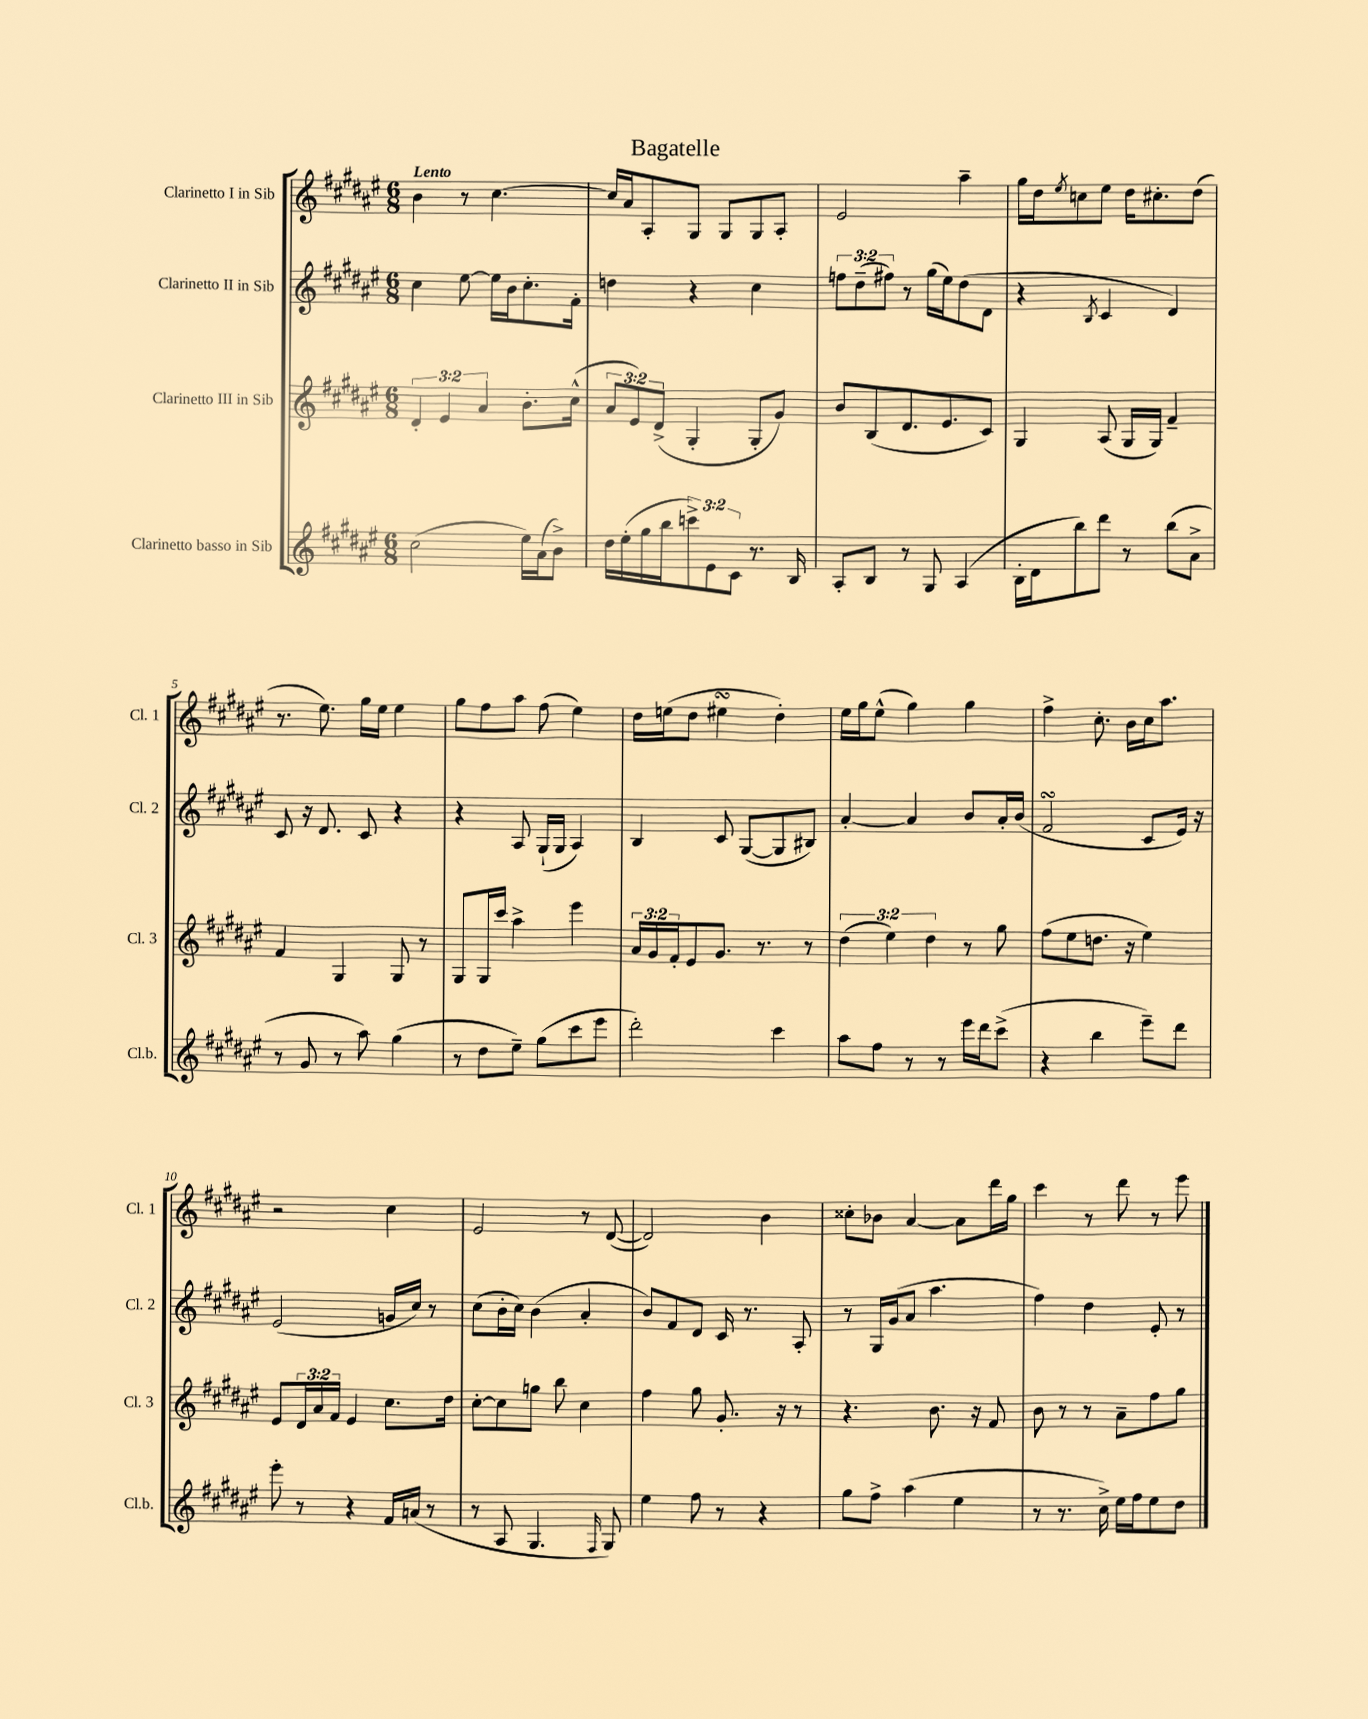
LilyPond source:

\header { title = "Bagatelle" }
<<
\new StaffGroup <<
\new Staff = "s0" \with { instrumentName = "Clarinetto I in Sib" shortInstrumentName = "Cl. 1" } {
    \clef treble \key fis \major \numericTimeSignature \time 6/8 \tempo "Lento"
    b'4 r8 cis''4.~ |
    cis''16 ais'16 ais8-. gis8 gis8 gis8 ais8-. |
    eis'2 ais''4-- |
    gis''16 dis''16 \acciaccatura { eis''8 } c''8 eis''8 dis''16 cis''8.-. dis''8( |
    r8. eis''8.) gis''16 eis''16 eis''4 |
    gis''8 fis''8 ais''8 fis''8( eis''4) |
    dis''16 e''16( dis''8 eis''4\turn dis''4-.) |
    eis''16 gis''16 eis''8-^( gis''4) gis''4 |
    fis''4-> cis''8.-. b'16 cis''16 ais''8. |
    r2 cis''4 |
    eis'2 r8 dis'8~( |
    dis'2) b'4 |
    cisis''8-. bes'8 ais'4~ ais'8 dis'''16 gis''16 |
    cis'''4 r8 dis'''8 r8 eis'''8 \bar "|." |
}
\new Staff = "s1" \with { instrumentName = "Clarinetto II in Sib" shortInstrumentName = "Cl. 2" } {
    \clef treble \key fis \major \numericTimeSignature \time 6/8 \override Staff.TupletNumber.text = #tuplet-number::calc-fraction-text
    cis''4 eis''8~ eis''16 b'16 cis''8.-. fis'16-. |
    d''4 r4 cis''4 |
    \tuplet 3/2 { f''8 dis''8--( fis''8) } r8 gis''16( eis''16) dis''8( dis'8 |
    r4 \acciaccatura { b8 } cis'4 dis'4) |
    cis'8 r16 dis'8. cis'8 r4 |
    r4 ais8 gis16-!( gis16 ais4) |
    b4 cis'8 gis8~( gis8 bis8) |
    ais'4~-. ais'4 b'8 ais'16-. b'16( |
    fis'2\turn cis'8 eis'16) r16 |
    eis'2( g'16 cis''16) r8 |
    cis''8( b'16-. cis''16) b'4( ais'4-. |
    b'8) fis'8 dis'8 cis'16 r8. ais8-. |
    r8 gis16 gis'16( ais'8 ais''4. |
    fis''4) dis''4 eis'8-. r8 \bar "|." |
}
\new Staff = "s2" \with { instrumentName = "Clarinetto III in Sib" shortInstrumentName = "Cl. 3" } {
    \clef treble \key fis \major \numericTimeSignature \time 6/8 \override Staff.TupletNumber.text = #tuplet-number::calc-fraction-text
    \tuplet 3/2 { dis'4-. eis'4 ais'4 } b'8.-. cis''16-^( |
    \tuplet 3/2 { ais'8 eis'8) dis'8->( } gis4-. gis8-. gis'8) |
    b'8 b8( dis'8. eis'8. cis'8) |
    gis4 ais8( gis16 gis16) fis'4-- |
    fis'4 gis4 gis8 r8 |
    gis8 gis16 cis'''16 ais''4-> eis'''4 |
    \tuplet 3/2 { ais'16 gis'16 fis'16-. } eis'8 gis'8. r8. r8 |
    \tuplet 3/2 { dis''4( eis''4) dis''4 } r8 gis''8 |
    fis''8( eis''8 d''8. r16 eis''4) |
    eis'8 \tuplet 3/2 { dis'16 ais'16 fis'16 } eis'4 cis''8. dis''16 |
    cis''8~-. cis''8 g''8 b''8 cis''4 |
    fis''4 gis''8 gis'8.-. r16 r8 |
    r4. b'8. r16 fis'8 |
    b'8 r8 r8 ais'8-- fis''8 gis''8 \bar "|." |
}
\new Staff = "s3" \with { instrumentName = "Clarinetto basso in Sib" shortInstrumentName = "Cl.b." } {
    \clef treble \key fis \major \numericTimeSignature \time 6/8 \override Staff.TupletNumber.text = #tuplet-number::calc-fraction-text
    cis''2( eis''16) ais'16( b'8->) |
    dis''16 eis''16-.( gis''16 b''16 \tuplet 3/2 { c'''8->) eis'8 cis'8 } r8. b16 |
    ais8-. b8 r8 gis8 ais4( |
    b16-. dis'16 b''8) dis'''8 r8 b''8( ais'8-> |
    r8 gis'8 r8 ais''8) gis''4( |
    r8 dis''8 eis''8--) gis''8( cis'''8 eis'''8 |
    dis'''2-.) cis'''4 |
    ais''8 fis''8 r8 r8 eis'''16 dis'''16 cis'''8->( |
    r4 b''4 eis'''8--) dis'''8 |
    eis'''8-. r8 r4 fis'16 a'16( r8 |
    r8 ais8 gis4. \grace { fis16 } gis8) |
    eis''4 fis''8 r8 r4 |
    gis''8 fis''8-> ais''4( eis''4 |
    r8 r8. cis''16->) eis''16 fis''16 eis''8 dis''8 \bar "|." |
}
>>
>>
